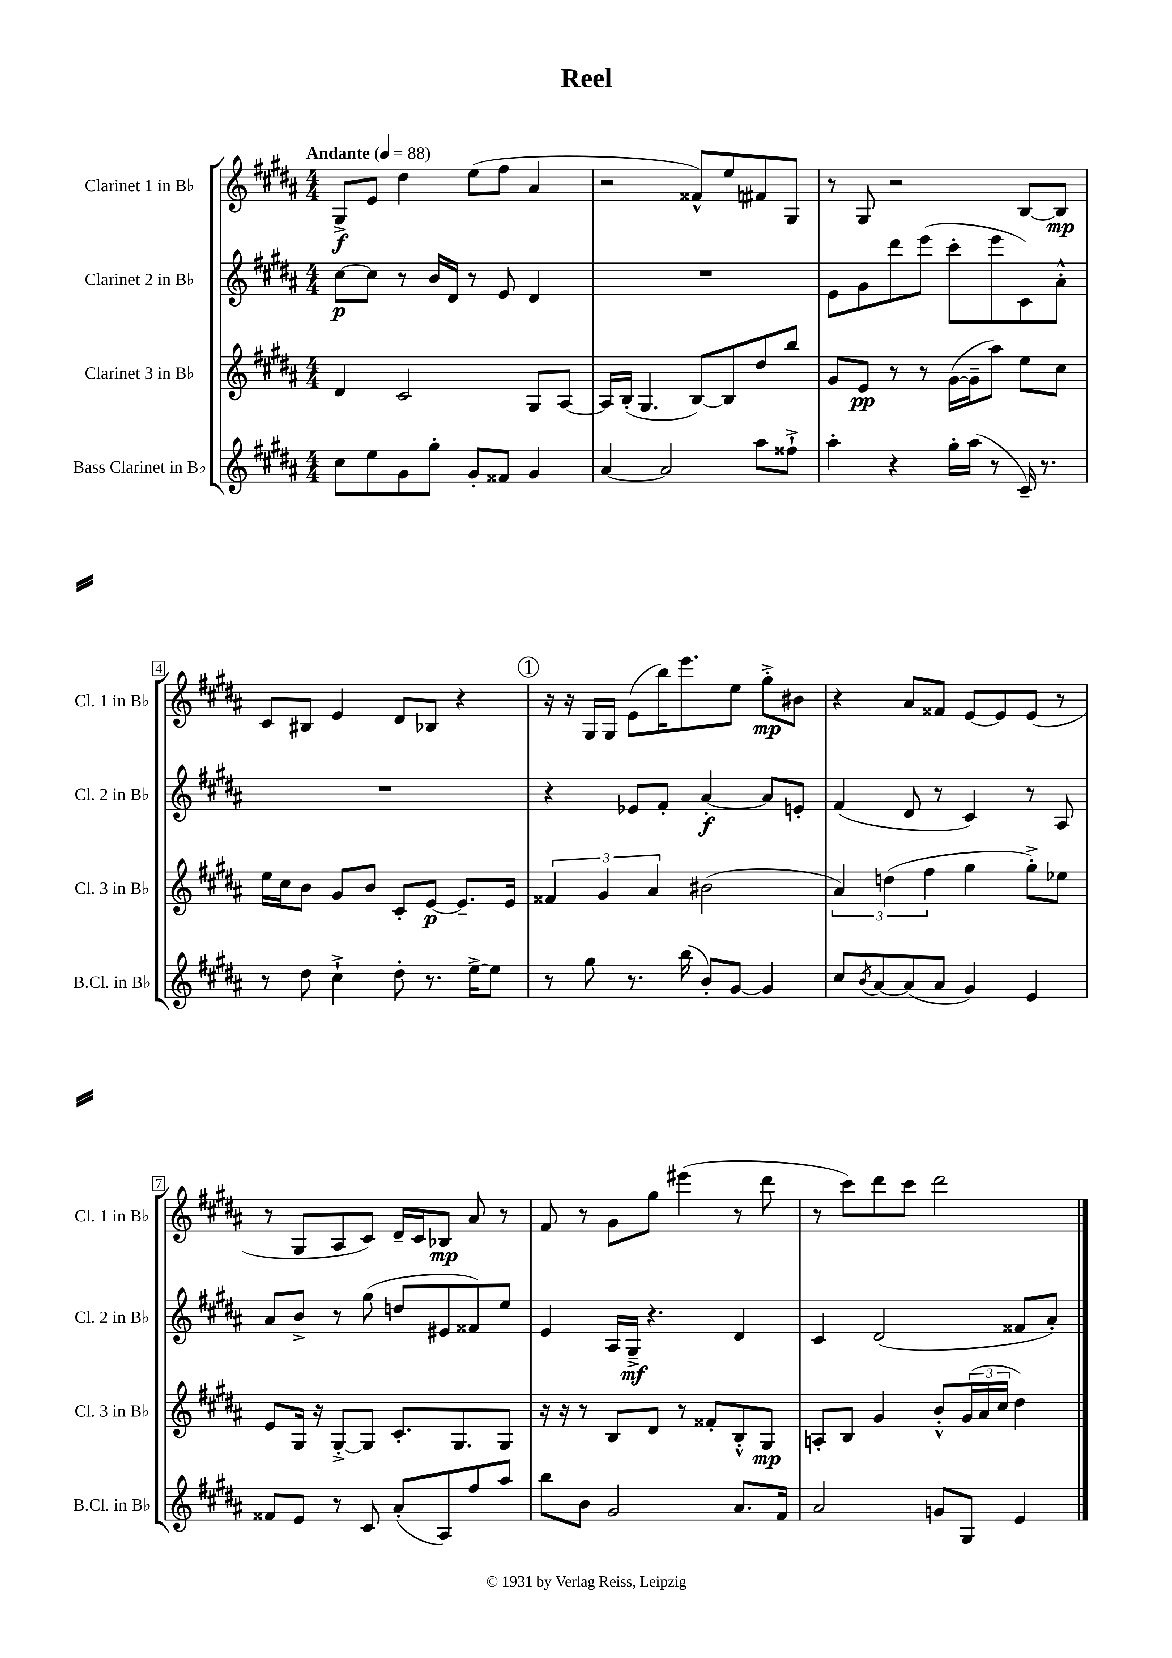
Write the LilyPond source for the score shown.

\header { title = "Reel" }
<<
\new StaffGroup <<
\new Staff = "s0" \with { instrumentName = "Clarinet 1 in Bb" shortInstrumentName = "Cl. 1 in Bb" } {
    \clef treble \key b \major \numericTimeSignature \time 4/4 \tempo "Andante" 4 = 88
    gis8->\f e'8 dis''4 e''8( fis''8 ais'4 |
    r2 fisis'8-^) e''8 fis'8 gis8 |
    r8 gis8 r2 b8~ b8\mp |
    cis'8 bis8 e'4 dis'8 bes8 r4 |
    \mark \markup { \circle "1" } r16 r16 gis16 gis16 e'8( b''16) e'''8. e''8 gis''8-.->\mp bis'8 |
    r4 ais'8 fisis'8 e'8~ e'8 e'8( r8 |
    r8 gis8 ais8 cis'8) dis'16-- cis'16 bes8\mp ais'8 r8 |
    fis'8 r8 gis'8 gis''8 eis'''4( r8 dis'''8 |
    r8 cis'''8) dis'''8 cis'''8 dis'''2 \bar "|." |
}
\new Staff = "s1" \with { instrumentName = "Clarinet 2 in Bb" shortInstrumentName = "Cl. 2 in Bb" } {
    \clef treble \key b \major \numericTimeSignature \time 4/4
    cis''8~\p cis''8 r8 b'16 dis'16 r8 e'8 dis'4 |
    R1 |
    e'8 gis'8 dis'''8 e'''8( cis'''8-. e'''8 cis'8) ais'8-.-^ |
    R1 |
    \mark \markup { \circle "1" } r4 ees'8 fis'8-. ais'4~-.\f ais'8 e'8-. |
    fis'4( dis'8 r8 cis'4) r8 ais8 |
    ais'8 b'8-> r8 gis''8( d''8 eis'8 fisis'8) e''8 |
    e'4 ais16 gis16--->\mf r4. dis'4 |
    cis'4 dis'2( fisis'8 ais'8-.) \bar "|." |
}
\new Staff = "s2" \with { instrumentName = "Clarinet 3 in Bb" shortInstrumentName = "Cl. 3 in Bb" } {
    \clef treble \key b \major \numericTimeSignature \time 4/4
    dis'4 cis'2 gis8 ais8~ |
    ais16 b16-.( gis4. b8~) b8 dis''8 b''8 |
    gis'8 e'8\pp r8 r8 gis'16~( gis'16-- ais''8) e''8 cis''8 |
    e''16 cis''16 b'8 gis'8 b'8 cis'8-. e'8~\p e'8.-- e'16 |
    \mark \markup { \circle "1" } \tuplet 3/2 { fisis'4 gis'4 ais'4 } bis'2( |
    \tuplet 3/2 { ais'4) d''4( fis''4 } gis''4 gis''8-.->) ees''8 |
    e'8 gis16 r16 gis8~-.-> gis8 cis'8.-. gis8. gis8 |
    r16 r16 r8 b8 dis'8 r8 fisis'8-. b8-.-^ gis8\mp |
    a8-. b8 gis'4 b'8-.-^ \tuplet 3/2 { gis'16( ais'16 cis''16 } dis''4) \bar "|." |
}
\new Staff = "s3" \with { instrumentName = "Bass Clarinet in Bb" shortInstrumentName = "B.Cl. in Bb" } {
    \clef treble \key b \major \numericTimeSignature \time 4/4
    cis''8 e''8 gis'8 gis''8-. gis'8-. fisis'8 gis'4 |
    ais'4~ ais'2 ais''8 fisis''8-!-> |
    ais''4-. r4 gis''16-. ais''16( r8 cis'16--) r8. |
    r8 dis''8 cis''4-!-> dis''8-. r8. e''16~-> e''8 |
    \mark \markup { \circle "1" } r8 gis''8 r8. b''16( b'8-.) gis'8~ gis'4 |
    cis''8 \acciaccatura { b'8 } ais'8~ ais'8( ais'8 gis'4) e'4 |
    fisis'8 e'8 r8 cis'8 ais'8-.( ais8) fis''8 ais''8 |
    b''8 b'8 gis'2 ais'8. fis'16 |
    ais'2 g'8 gis8 e'4 \bar "|." |
}
>>
>>
\layout { \context { \Score \override BarNumber.stencil = #(make-stencil-boxer 0.1 0.3 ly:text-interface::print) } }
